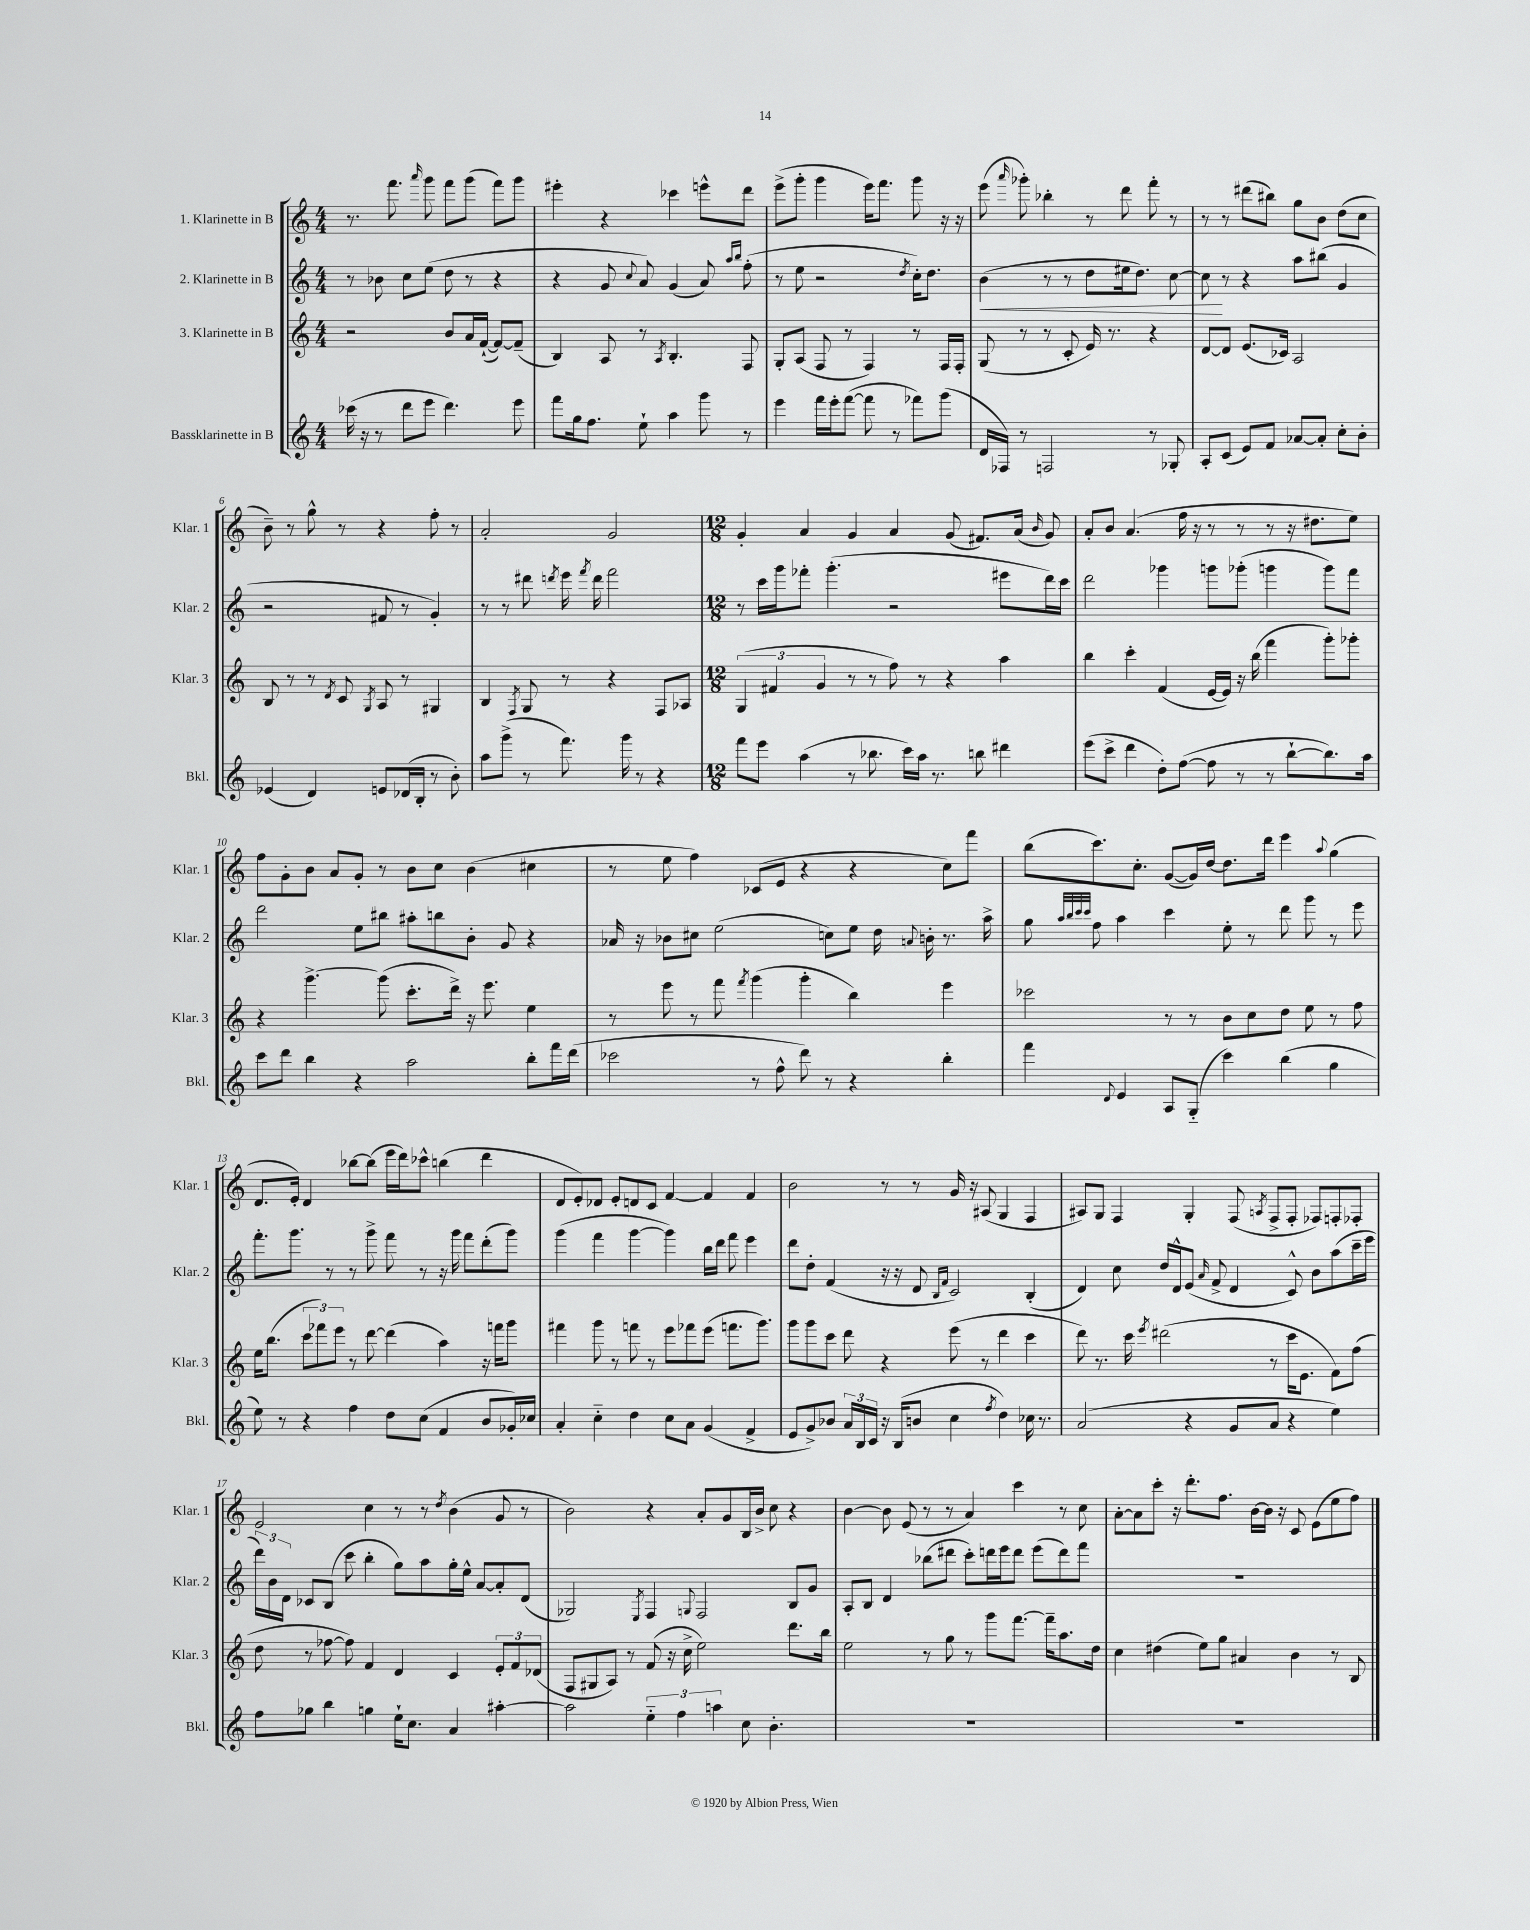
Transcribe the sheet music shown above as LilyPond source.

<<
\new StaffGroup <<
\new Staff = "s0" \with { instrumentName = "1. Klarinette in B" shortInstrumentName = "Klar. 1" } {
    \clef treble \key c \major \numericTimeSignature \time 4/4
    \autoBeamOff r8. f'''8. \grace { a'''16 } g'''8 f'''8[ g'''8]( f'''8[) g'''8] |
    eis'''4-. r4 ces'''4 e'''8[-^ d'''8] |
    e'''8[->( g'''8]-. g'''4 e'''16[) f'''8.] g'''8 r16 r16 |
    e'''8( \grace { a'''16 } ges'''8-.) bes''4-. r8 d'''8 f'''8-. r8 |
    r8 r8 dis'''8[( bis''8]) g''8[ b'8] d''8[( c''8] |
    b'8--) r8 g''8-^ r8 r4 f''8-. r8 |
    a'2-. g'2 |
    \numericTimeSignature \time 12/8 g'4-. a'4 g'4 a'4 g'8( fis'8.[) a'16]( \grace { b'16 } g'8) |
    a'8[-. b'8] a'4.( f''16 r16 r8 r8 r8 r16 dis''8.[ e''8]) |
    f''8[ g'8-. b'8] a'8[ g'8]-. r8 b'8[ c''8] b'4( cis''4 |
    r8 e''8 f''4) ces'8[( e'8] r4 r4 c''8[) f'''8] |
    b''8[( c'''8.) c''8.]-. g'8[~( g'16) d''16]~ d''8.[ d'''16] e'''4 \appoggiatura { a''8 } g''4( |
    d'8.[ e'16]-.) d'4 bes''8[~ bes''8]( e'''16[ d'''16) ces'''8]-^ b''4( d'''4 |
    d'8[ e'8-.) des'8] e'8[-. d'8 c'8] f'4~ f'4 f'4 |
    b'2 r8 r8 g'16 r16 ais8( g4 f4 |
    ais8[) g8] f4 g4-. f8( \acciaccatura { a8 } f8[-> f8]-. fes8[) f8-. fes8]-. |
    e'2 c''4 r8 r8 \acciaccatura { d''8 } b'4( g'8 r8 |
    b'2) r4 a'8[-. g'8 b16 b'16]-> c''8 r4 |
    b'4~ b'8 e'8( r8 r8 a'4) c'''4 r8 c''8 |
    a'8[~-. a'8 c'''8]-. r16 d'''8.[-. f''8.] b'16[~ b'16] r16 c'8 e'8[( e''8 f''8]) \bar "|." |
}
\new Staff = "s1" \with { instrumentName = "2. Klarinette in B" shortInstrumentName = "Klar. 2" } {
    \clef treble \key c \major \numericTimeSignature \time 4/4
    \autoBeamOff r8 bes'8 c''8[ e''8]( d''8 r8 r4 |
    r4 g'8 \appoggiatura { c''8 } a'8) g'4( a'8) \grace { a''16[ b''16] } f''8-.( |
    r8 e''8 r2 \acciaccatura { d''8 } c''16[-.) d''8.] |
    b'4\<( r8 r8 d''8[ eis''16 d''8.]) c''8~ |
    c''8\! r8 r4 a''8[ bis''8]( g'4 |
    r2 fis'8 r8 g'4-.) |
    r8 r8 dis'''8 \acciaccatura { d'''8 } e'''16 \acciaccatura { f'''8 } d'''16 f'''2 |
    \numericTimeSignature \time 12/8 r8 c'''16[ g'''16 fes'''8]-. g'''4.-.( r2 eis'''8[ d'''16) c'''16] |
    d'''2 ges'''4 g'''8[ ges'''8]-.( g'''4 g'''8[) f'''8] |
    d'''2 e''8[ bis''8] ais''8[-. b''8 b'8]-. g'8 r4 |
    aes'16 r16 bes'8[ cis''8] e''2( c''8[) e''8] d''16 \appoggiatura { a'8 } b'16-. r8. a''16-> |
    g''8 \grace { a''32[ b''32 c'''32 c'''32] } f''8 a''4 c'''4 e''8-. r8 d'''8 g'''8 r8 e'''8 |
    f'''8.[-. g'''8.] r8 r8 g'''8-> f'''8 r8 r16 g'''16 f'''8[ d'''8-.( g'''8]) |
    g'''4( f'''4 g'''4~ g'''4) b''16[ d'''16] f'''8 e'''4 |
    d'''8[ d''8]-. f'4( r16 r16 d'8 \grace { b16[ f'16] } c'2) b4-.( |
    d'4) c''8 d''16[ d'16-^ e'8]( \grace { a'16 } f'8-> d'4 c'8-^) b'8[ a''8( c'''16-- e'''16] |
    \tuplet 3/2 { d'''16[) b'16 d'16] } ces'8[ b8]( c'''8 b''4-. g''8[) a''8 g''16-. e''16]-^ a'8[~ a'8-. d'8]( |
    ges2) \acciaccatura { e8 } f4 \appoggiatura { g8 } f2 b8[ g'8] |
    a8[-. b8] d'4 bes''8[( dis'''8] c'''8[-.) d'''16 e'''16 d'''8] e'''8[( d'''8) f'''8] |
    R1. \bar "|." |
}
\new Staff = "s2" \with { instrumentName = "3. Klarinette in B" shortInstrumentName = "Klar. 3" } {
    \clef treble \key c \major \numericTimeSignature \time 4/4
    \autoBeamOff r2 b'8[ a'16 f'16]~-!( f'8[~) f'8]--( |
    b4) a8 r8 \acciaccatura { a8 } b4.-. f8 |
    g8[-. a8]( f8 r8 f4) r8 f16[ f16]-. |
    g8( r8 r8 c'8-. e'16) r8. r4 |
    d'8[~ d'8] e'8.[( ces'16]) a2 |
    b8 r8 r8 \acciaccatura { d'8 } c'8 \acciaccatura { g8 } a8 r8 gis4 |
    b4 \acciaccatura { f8 } g8 r8 r4 f8[ aes8] |
    \numericTimeSignature \time 12/8 \tuplet 3/2 { g4( fis'4 g'4 } r8 r8 f''8) r8 r4 a''4 |
    b''4 c'''4-. f'4( e'16[~ e'16]) r16 b''16( f'''4 g'''8[-.) ges'''8]-. |
    r4 g'''4.~-> g'''8( c'''8.[-. d'''16]->) r16 e'''8. e''4 |
    r8 e'''8 r8 f'''8 \acciaccatura { f'''8 } g'''4( g'''4-. b''4) e'''4 |
    ces'''2 r8 r8 b'8[ c''8 d''8] e''8 r8 f''8 |
    e''16[ b''8.]( \tuplet 3/2 { c'''8[ fes'''8) e'''8] } r8 d'''8~ d'''4( a''4) r16 f'''16[ g'''8] |
    fis'''4 g'''8 r8 f'''8 r8 e'''8[ fes'''8 e'''8]( f'''8.[ g'''8.]) |
    g'''8[ g'''8 c'''8] d'''8 r4 e'''8( r8 d'''4 c'''4 |
    d'''8) r8. c'''16 \acciaccatura { e'''8 } dis'''2( r8 c'''16[ e'8.] f'8[) f''8]( |
    d''8 r8 fes''8~ fes''8) f'4 d'4 c'4 \tuplet 3/2 { e'8[-. f'8 des'8]( } |
    f8[ gis8 a8]) r8 f'8( r16 c''16-> e''2) d'''8.[ b''16] |
    e''2 r8 g''8 r8 g'''8[ f'''8.]~ f'''16[-- a''8. d''16] |
    c''4 dis''4( e''8[) g''8] ais'4 b'4 r8 b8 \bar "|." |
}
\new Staff = "s3" \with { instrumentName = "Bassklarinette in B" shortInstrumentName = "Bkl." } {
    \clef treble \key c \major \numericTimeSignature \time 4/4
    \autoBeamOff ces'''16( r16 r8 d'''8[ e'''8] d'''4.) e'''8 |
    f'''8[ g''16 f''8.] e''8-! a''4 g'''8 r8 |
    e'''4 f'''16[ e'''16-. f'''8]~( f'''8 r8 fes'''8[) g'''8]( |
    d'16[ fes16]) r8 f2 r8 ges8-. |
    a8[-. c'8]( e'8[) f'8] aes'8[~ aes'8]-. c''8[-. b'8]-. |
    ees'4( d'4) e'8[ des'16( b16]-. r8 b'8-.) |
    a''8[ g'''8]->( r8 f'''8.) g'''16 r8 r4 |
    \numericTimeSignature \time 12/8 f'''8[ e'''8] a''4( r8 bes''8. c'''16[) a''16] r8. b''8 dis'''4 |
    e'''8[( c'''8]-> d'''4 d''8[-.) f''8]~( f''8 r8 r8 b''8[~-! b''8.) a''16] |
    c'''8[ d'''8] b''4 r4 a''2 b''8[-. f'''16 d'''16]( |
    ces'''2 r8 f''8-^ d'''8) r8 r4 b''4-. |
    f'''4 \appoggiatura { d'8 } e'4 a8[ g8]-_( c'''4) b''4( g''4 |
    e''8) r8 r4 f''4 d''8[ c''8]( f'4 b'8[ ges'16-.) ces''16] |
    a'4-. c''4-_ d''4 c''8[ a'8] g'4( f'4-> |
    e'8[ g'8->) bes'8] \tuplet 3/2 { a'16[ b16 c'16] } r16 b16[( b'8] c''4 \acciaccatura { f''8 } d''4) ces''16 r8. |
    a'2( r4 g'8[ a'8] r4 e''4) |
    f''8[ ges''8] b''4 g''4 e''16[-! c''8.] a'4 ais''4~-. |
    ais''2 \tuplet 3/2 { e''4-_ f''4 a''4 } c''8 b'4.-. |
    R1. |
    R1. \bar "|." |
}
>>
>>
